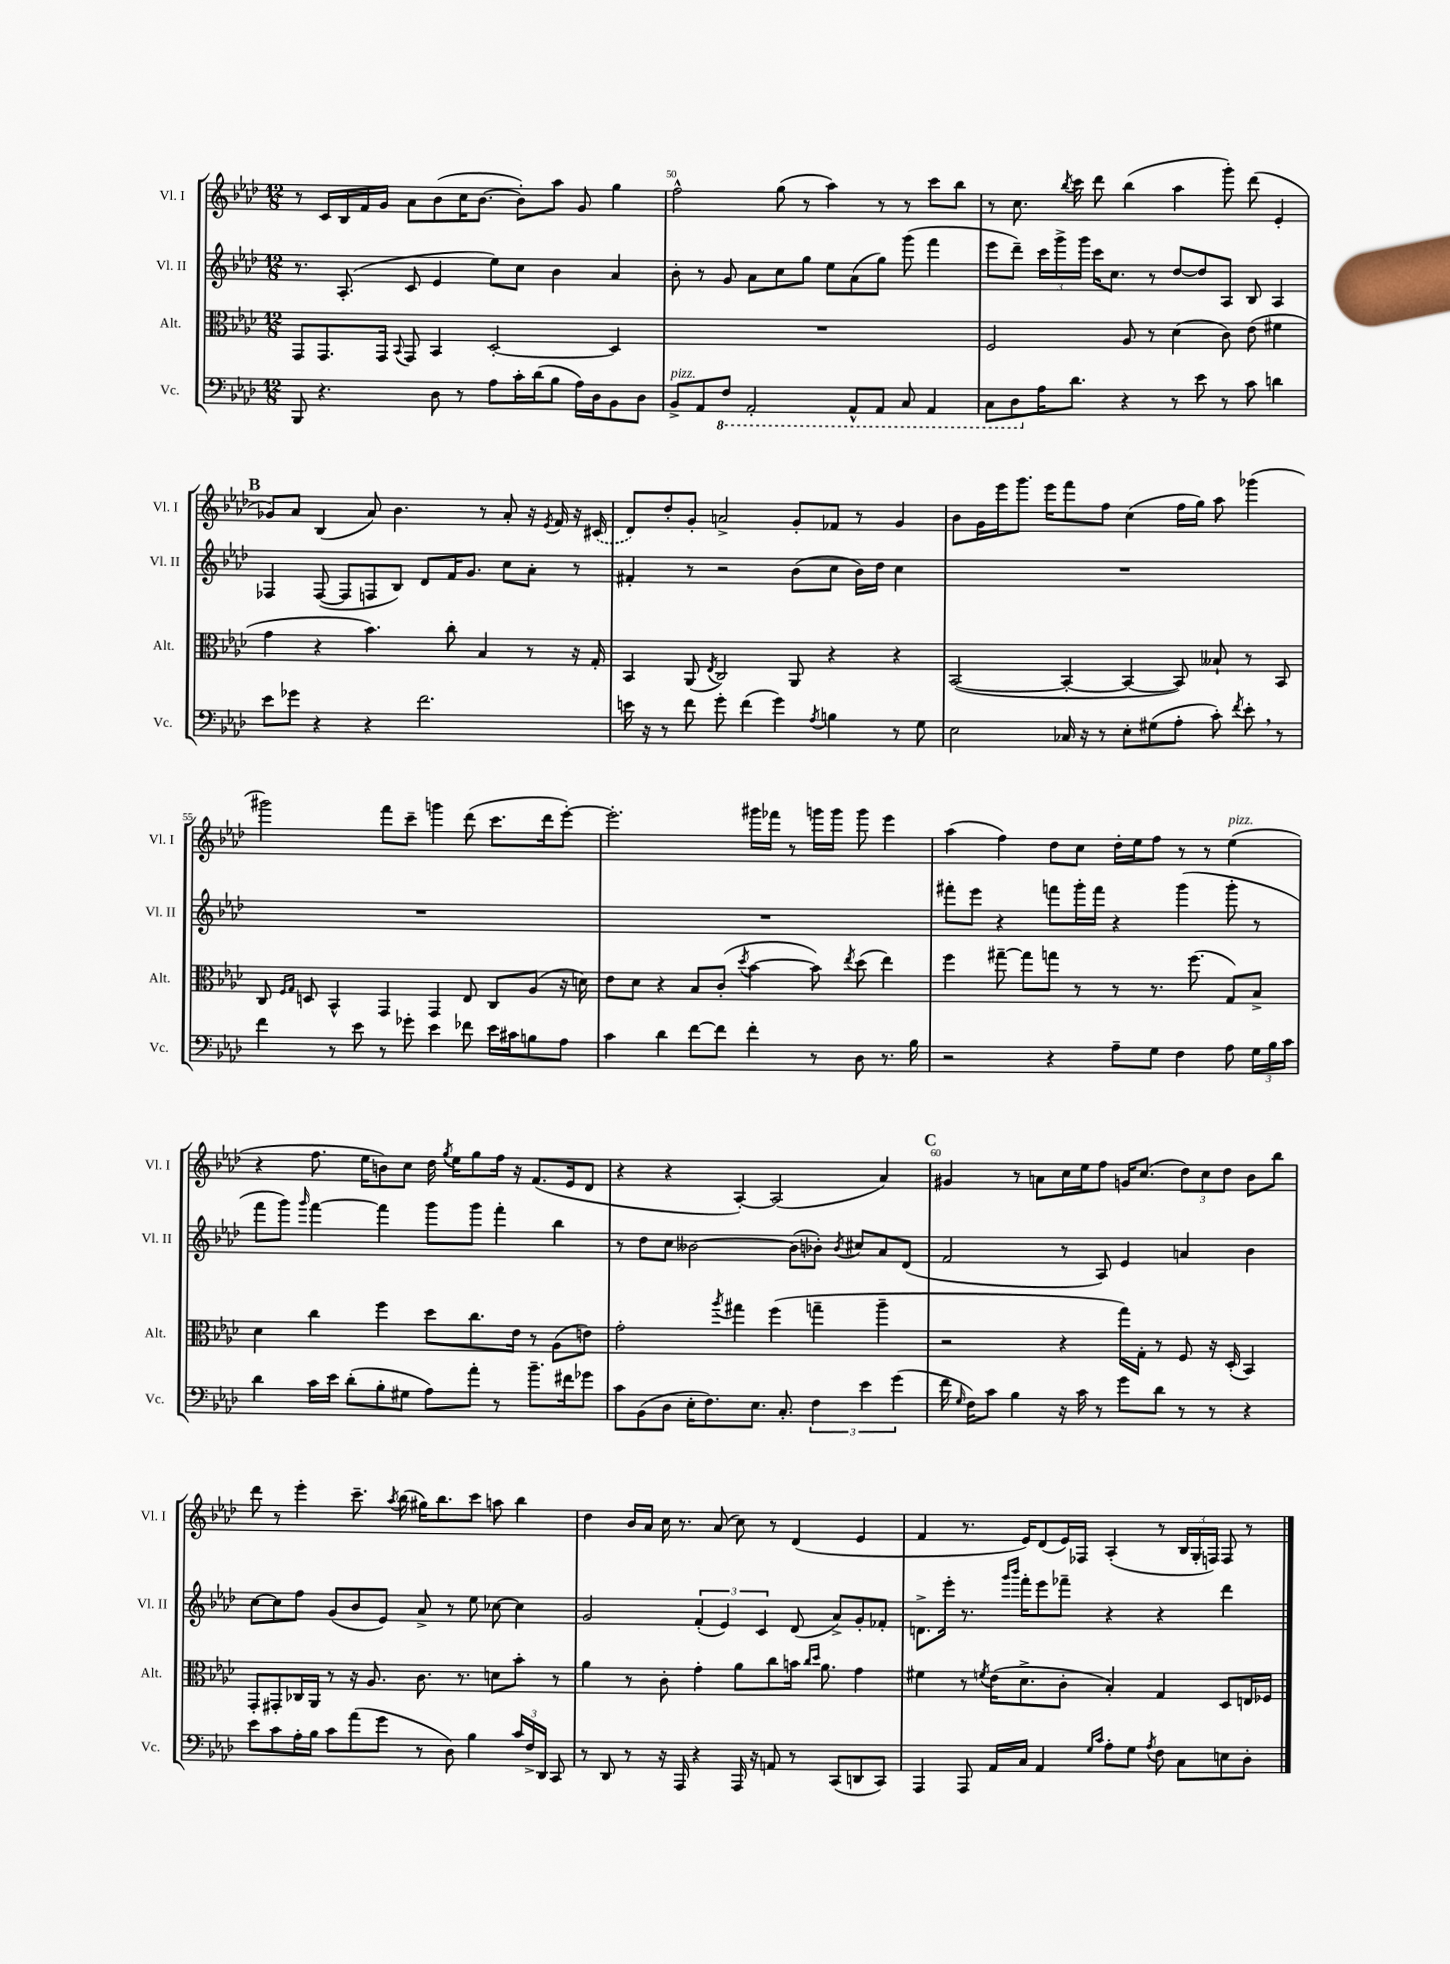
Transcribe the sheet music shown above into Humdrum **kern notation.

**kern	**kern	**kern	**kern
*staff4	*staff3	*staff2	*staff1
*clefF4	*clefC3	*clefG2	*clefG2
*k[b-e-a-d-]	*k[b-e-a-d-]	*k[b-e-a-d-]	*k[b-e-a-d-]
*M12/8	*M12/8	*M12/8	*M12/8
8BBB-	8GG	8.r	8r
4.r	8.GG	.	16c
.	.	(8.A-'	16B-
.	.	.	16f
.	16GG	.	16g
.	8qqBB-	.	.
.	8GG	8c	8a-
8D-	4BB-	4e-	(8b-
8r	.	.	16cc
.	.	.	[8.b-
8A-	[2D-'	8ee-)	.
16c'	.	8cc	8b-'])
(16d-	.	.	.
8B-	.	4b-	8aa-
16A-)	.	.	8g
16D-	.	.	.
8BB-	4D-]	4a-	4gg
8D-	.	.	.
=	=	=	=
8BB-^	1.r	8b-'	2ff^^
8AA-	.	8r	.
8FF	.	8g	.
2AAA-'	.	8a-	.
.	.	8cc	(8gg
.	.	8gg	8r
.	.	8ee-	4aa-)
8AAA-^^	.	(8a-	.
8AAA-	.	8gg)	8r
8CC	.	(8ggg	8r
4AAA-	.	4fff	8ccc
.	.	.	8bb-
=	=	=	=
8CC	2F	8eee-	8r
8DD-	.	8ddd-~)	8.cc
16A-	.	24ccc	.
.	.	24ggg^	.
.	.	.	8qbb-
8.d-	.	.	16ccc
.	.	24ggg	.
.	.	16ccc	8ddd-
.	.	8.cc	.
4r	8A-	.	(4bb-
.	8r	8r	.
8r	(4d-	[8dd-	4aa-
8e-	.	8dd-]	.
8r	8c)	8A-	8ggg')
8c	(8e-	8B-	(8ddd-
4d	4f#	4A-	4e-'
=	=	=	=
8e-	4g	4F-	8g-)
8g-	.	.	8a-
4r	4r	([8F-	(4B-
.	.	8F-]	.
4r	4.b-)	8F	8a-)
.	.	8B-)	4.b-
2.f	.	8d-	.
.	8cc'	16f	.
.	.	8.g	.
.	4B-	.	8r
.	.	8cc	8a-'
.	8r	8a-'	16r
.	.	.	8qe-
.	.	.	16f
.	16r	8r	16r
.	16G'	.	(16c#
=	=	=	=
16e	4BB-	4f#'	8d-)
16r	.	.	.
8r	.	.	8dd-'
8f	(8AA-	8r	8g'
.	8qE-	.	.
8g'	2C)	2r	2a^
(4f	.	.	.
4g)	.	.	.
.	8AA-	(8b-	8g'
8qA-	.	.	.
4B	4r	8cc	8f-
.	.	16b-)	8r
.	.	16dd-	.
8r	4r	4cc	4g
8G	.	.	.
=	=	=	=
2E-	([2BB-	1.r	8b-
.	.	.	16g
.	.	.	16eee-
.	.	.	8.ggg
.	.	.	16eee-
16C-	4BB-'_	.	8fff
16r	.	.	.
8r	.	.	8ff
8E-'	4BB-_	.	(4cc
(8G#	.	.	.
8A-'	8BB-])	.	16ff
.	.	.	16gg)
8c')	8B--`	.	8aa-
8qf	.	.	.
8e-'	8r	.	(4ggg-
8r	8BB-	.	.
=	=	=	=
4f	8C	1.r	2ggg#)
.	16qqF	.	.
.	16qqG	.	.
.	8D	.	.
8r	4BB-^^	.	.
8e-	.	.	.
8r	4GG	.	8fff
8g-'	.	.	8ccc~
4e-	4GG	.	4ggg
8f-	8E-	.	(8ddd-
16e-	8C	.	8.ccc
16c#	.	.	.
8B	(8A-	.	.
.	.	.	16ddd-
8A-	16r	.	[8eee-')
.	16d)	.	.
=	=	=	=
4c	8e-	1.r	2.eee-']
.	8d-	.	.
4d-	4r	.	.
[8f	8B-	.	.
8f]	(8c'	.	.
.	8qdd-	.	.
4f'	[4b-	.	16ggg#
.	.	.	16fff-
.	.	.	8r
8r	8b-])	.	16ggg
.	.	.	16ggg
.	8qee-	.	.
8D-	(8dd-	.	8ggg
8.r	4ee-)	.	4eee-
16B-	.	.	.
=	=	=	=
2r	4ff	8fff#'	(4aa-
.	.	8eee-	.
.	[8gg#~	4r	4ff)
.	8gg#]	.	.
4r	8gg	8fff	8dd-
.	8r	16ggg'	8cc
.	.	16fff	.
8A-~	8r	4r	16dd-'
.	.	.	16ee-
8G	8.r	.	8ff
4F	.	(4ggg	8r
.	(8.ff	.	.
.	.	.	8r
8A-	8G)	8ggg'	(4ee-
24G	8B-^	8r	.
24B-	.	.	.
24c	.	.	.
=	=	=	=
4d-	4d-	8fff	4r
.	.	8ggg)	.
.	.	16qqggg	.
16c	4cc	[4fff	8.ff
16e-	.	.	.
(8d-'	.	.	.
.	.	.	16ee-
8B-'	4ff	4fff]	8b)
8G#	.	.	8cc
8A-)	8dd-	8ggg	16dd-
.	.	.	8qgg
.	.	.	16ee-
8a-'	8.cc	8ggg	8gg
8r	.	4fff'	16ff
.	16e-	.	16r
8.b-~	8r	.	(8.f
.	(8A-	4bb-	.
16f#	.	.	16e-
8g-	8e)	.	8d-
=	=	=	=
8c	2g'	8r	4r
(8BB-	.	8dd-	.
8D-	.	8cc	4r
16E-'	.	[2b--	.
8.F)	.	.	.
.	8qaa-	.	.
.	4gg#	.	[4A-')
8.E-	.	.	.
.	(4ff	.	(2A-]
8.C'	.	.	.
.	.	(8b--]	.
6F	4gg~	8b-')	.
.	.	8qb-	.
.	.	8cc#	.
6e-	.	.	.
.	4aa-~	8a-	4a-)
(6g	.	.	.
.	.	(8d-	.
=	=	=	=
16f	2r	2f	4g#
16qqG	.	.	.
16F)	.	.	.
8c	.	.	.
4B-	.	.	8r
.	.	.	8a
16r	4r	8r	16cc
16c	.	.	16ee-
8r	.	8A-)	8ff
8g	16gg)	4e-	16g
.	16G'	.	(8.cc
8d-	8r	.	.
8r	8F	4a	12dd-)
.	.	.	12cc
8r	16r	.	.
.	.	.	12dd-
.	(16D-'	.	.
4r	4BB-)	4b-	8b-
.	.	.	8bb-
=	=	=	=
8e-	8GG'	[8cc	8ddd-
8c	8GG#'	8cc]	8r
16A-'	16C-	8ff	4eee-'
16B-	16AA-	.	.
8c	8r	(8g	.
(8a-	16r	8b-	8.ccc~
.	8.A-	.	.
8g	.	8e-)	.
.	.	.	8qaa-
.	.	.	(16bb-
8r	8.c	8a-^	16gg#)
.	.	.	8.bb-
8D-)	.	8r	.
.	8.r	.	.
4B-	.	8ee-	8ccc
.	8d	[8cc-	8aa
24c	8b-'	4cc-]	4bb-
24F^	.	.	.
24DD-	.	.	.
8CC	8r	.	.
=	=	=	=
8r	4a-	2g	4dd-
8DD-	.	.	.
8r	8r	.	16b-
.	.	.	16a-
16r	8c'	.	16cc
16AAA-	.	.	8.r
4r	4g'	(6f'	.
.	.	.	(8a-
.	.	6e-)	.
16AAA-	8a-	.	8cc)
16r	.	.	.
.	.	6c	.
8AA	8cc	.	8r
8r	16b	(8d-	(4d-
.	16qqcc	.	.
.	16qqdd-	.	.
.	8.a-	.	.
(8CC	.	8a-^)	.
8DD	4g	8g'	4e-
8CC)	.	8f-'	.
=	=	=	=
4AAA-	4f#	8.d^	4f
.	.	16eee-'	.
8AAA-	8r	8.r	8.r
.	8qf	.	.
16AA-	(16e-	.	.
.	.	16qqggg	.
.	.	16qqbbb-	.
16C	8.d-^	16fff'	16e-)
4AA-	.	8eee-	(8d-
.	8c'	8fff-~	16e-)
.	.	.	16F-
16qqG	.	.	.
16qqc	.	.	.
8A-'	4B-')	4r	(4A-'
8G	.	.	.
8qA-	.	.	.
8F	4G	4r	8r
8C	.	.	24B-
.	.	.	24G'
.	.	.	24F)
8E	8D-	4ddd-	8F
8D-'	16E	.	8r
.	16F-	.	.
==	==	==	==
*-	*-	*-	*-
